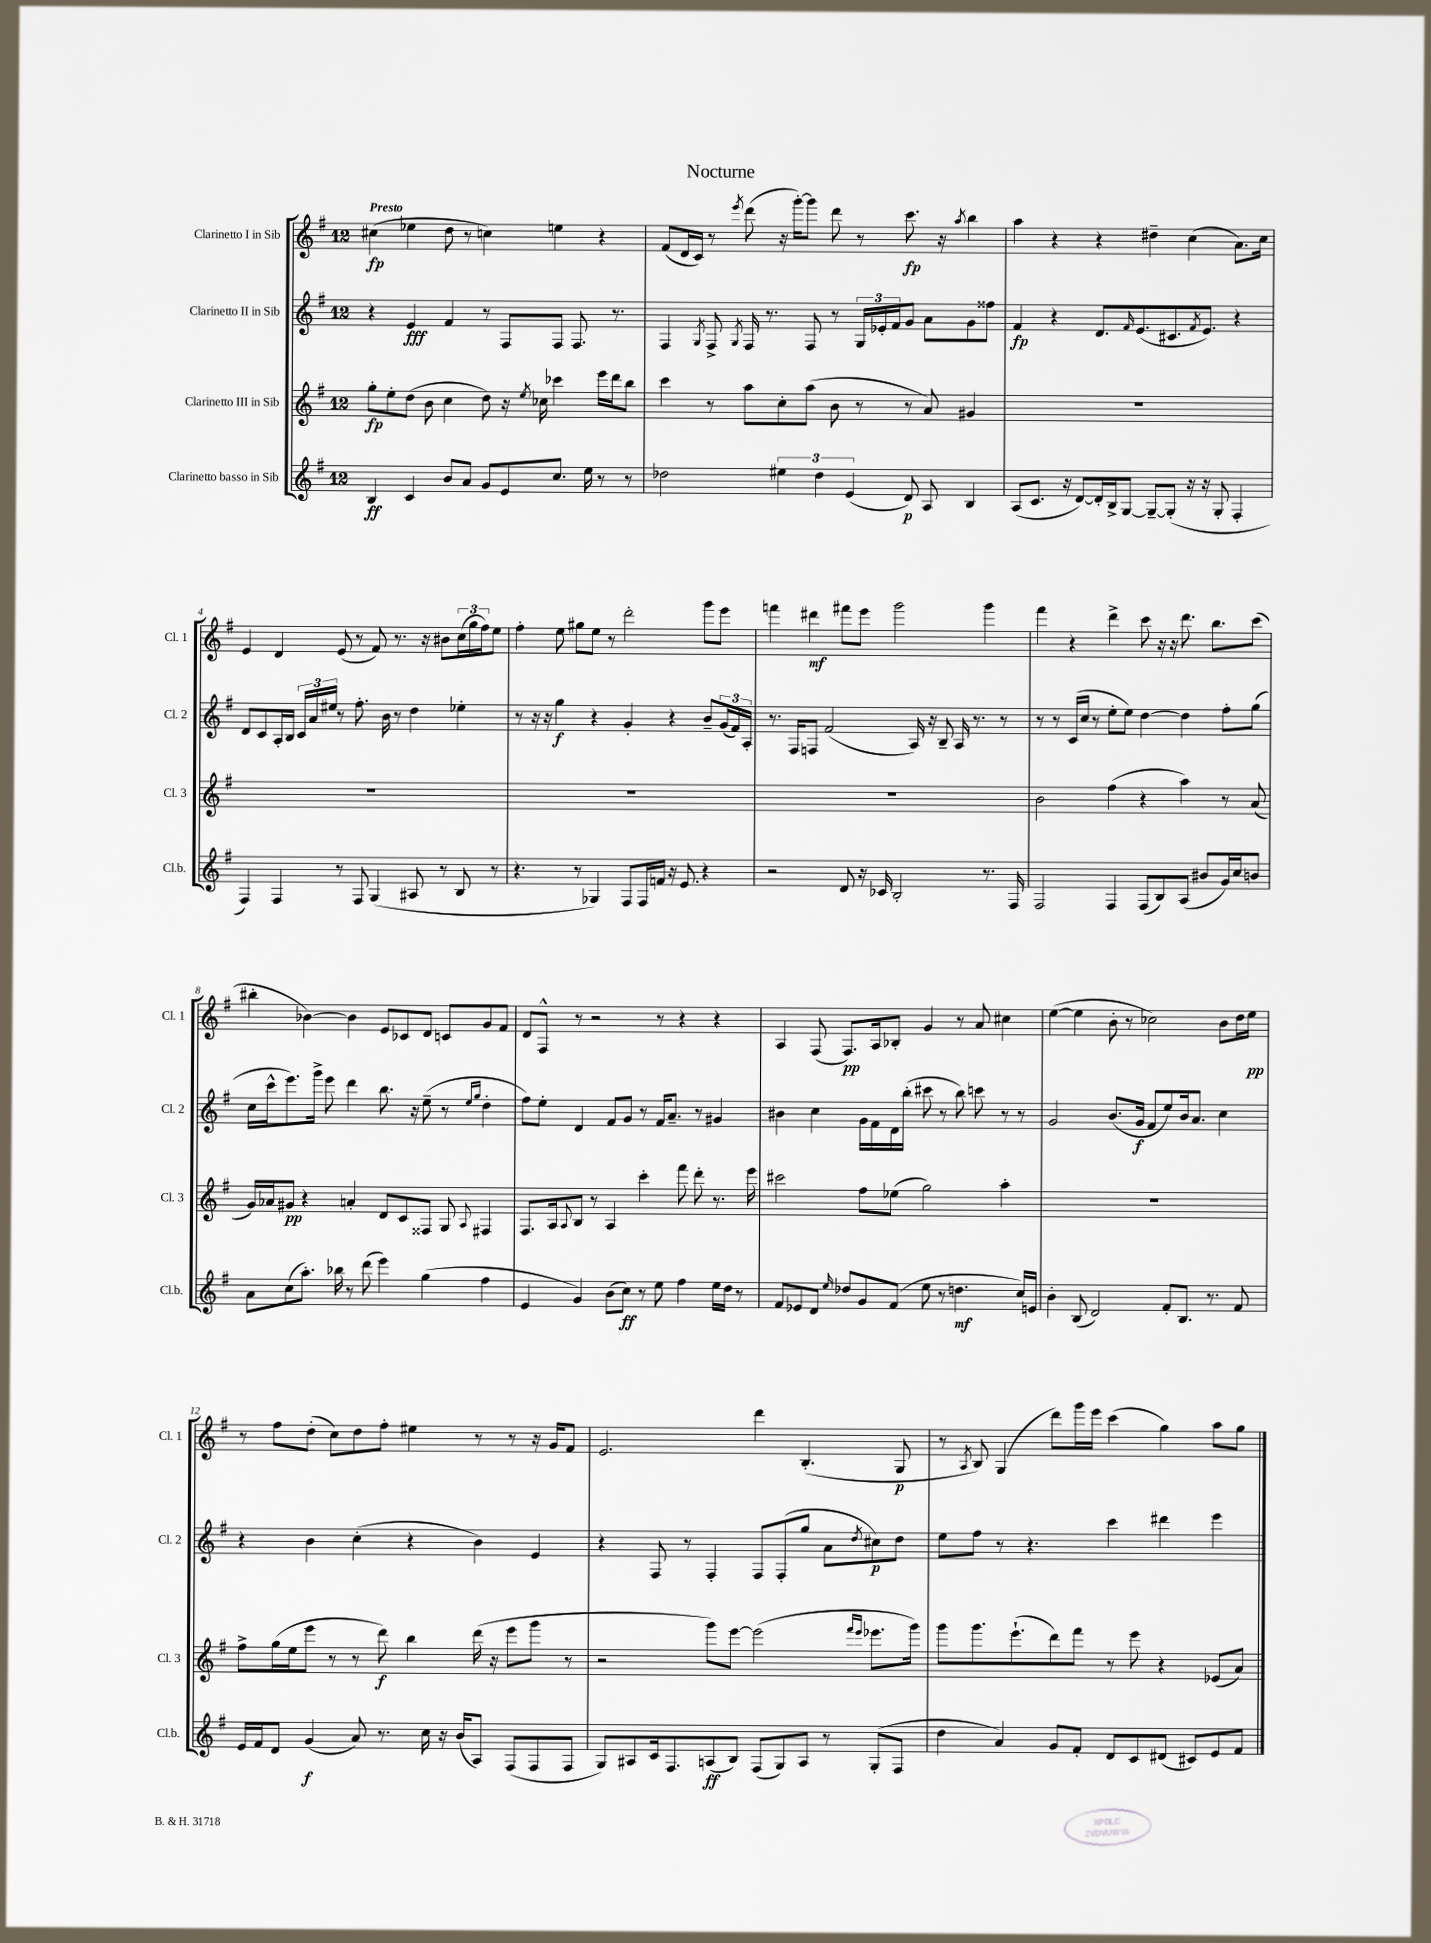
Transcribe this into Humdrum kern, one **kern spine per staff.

**kern	**dynam	**kern	**dynam	**kern	**dynam	**kern	**dynam
*part4	*part4	*part3	*part3	*part2	*part2	*part1	*part1
*staff4	*staff4	*staff3	*staff3	*staff2	*staff2	*staff1	*staff1
*I"Clarinetto basso in Sib	*	*I"Clarinetto III in Sib	*	*I"Clarinetto II in Sib	*	*I"Clarinetto I in Sib	*
*I'Cl.b.	*	*I'Cl. 3	*	*I'Cl. 2	*	*I'Cl. 1	*
*clefG2	*	*clefG2	*	*clefG2	*	*clefG2	*
*k[f#]	*	*k[f#]	*	*k[f#]	*	*k[f#]	*
*M12/8	*	*M12/8	*	*M12/8	*	*M12/8	*
=1	=1	=1	=1	=1	=1	=1	=1
!	!	!	!	!	!	!LO:TX:a:B:t=Presto	!
4B/	ff	8gg'\L	fp	4r	.	(4cc#X\	fp
.	.	8ee'\	.	.	.	.	.
4c/	.	(8dd\J	.	4e/	fff	4ee-X\	.
.	.	8b\	.	.	.	.	.
8b/L	.	4cc\	.	4f#/	.	8dd\	.
8a/J	.	.	.	.	.	8r	.
8g/L	.	8dd\)	.	8r	.	4ccn\)	.
8e/	.	16r	.	8F#/L	.	.	.
.	.	8qee/	.	.	.	.	.
.	.	16cc-X\	.	.	.	.	.
8.cc/J	.	4ccc-X\	.	8F#/J	.	4een\	.
.	.	.	.	8.F#/	.	.	.
16ee\	.	.	.	.	.	.	.
8r	.	16eee\LL	.	.	.	4r	.
.	.	16ddd\J	.	8.r	.	.	.
8r	.	8bb\J	.	.	.	.	.
=2	=2	=2	=2	=2	=2	=2	=2
2dd-X\	.	4ccc\	.	4F#/	.	(8f#/L	.
.	.	.	.	.	.	16d/L	.
.	.	.	.	.	.	16c/JJ)	.
.	.	.	.	8qG/	.	.	.
.	.	8r	.	8F#^/	.	8r	.
.	.	.	.	8qG/	.	8qeee/	.
.	.	8aa\L	.	16F#/	.	(8ddd\	.
.	.	.	.	8.r	.	.	.
6ee#X\	.	8cc'\	.	.	.	16r	.
.	.	.	.	.	.	[16ggg'\KL)	.
.	.	(8aa\J	.	8F#/	.	8ggg\J]	.
6dd-\	.	.	.	.	.	.	.
.	.	8b\	.	8r	.	8ddd\	.
(6e/	.	.	.	.	.	.	.
.	.	8r	.	24G/LL	.	8r	.
.	.	.	.	24e-X'/	.	.	.
.	.	.	.	24f#/J	.	.	.
8d/)	p	8r	.	8g/J	.	8.ccc\	fp
8A/	.	8a/)	.	8a\L	.	.	.
.	.	.	.	.	.	16r	.
.	.	.	.	.	.	8qaa/	.
4B/	.	4g#X/	.	8g\	.	4bb\	.
.	.	.	.	8ff##X\J	.	.	.
=3	=3	=3	=3	=3	=3	=3	=3
(8A/L	.	1.r	.	4f#/	fp	4aa\	.
8.c/J	.	.	.	.	.	.	.
.	.	.	.	4r	.	4r	.
16r	.	.	.	.	.	.	.
[8d/L)	.	.	.	.	.	.	.
16d'/L]	.	.	.	8.d/L	.	4r	.
16B^/J	.	.	.	.	.	.	.
[8G/J	.	.	.	.	.	.	.
.	.	.	.	16qqf#/	.	.	.
.	.	.	.	(8.e/	.	.	.
8G~/L_	.	.	.	.	.	4dd#X~\	.
(8G'/J]	.	.	.	8.c#X/	.	.	.
16r	.	.	.	.	.	(4cc\	.
.	.	.	.	8qf#/	.	.	.
16r	.	.	.	8.e/J)	.	.	.
8G'/	.	.	.	.	.	.	.
4F#'/	.	.	.	4r	.	8.a\L)	.
.	.	.	.	.	.	16cc\Jk	.
!!LO:LB:g=z
=4	=4	=4	=4	=4	=4	=4	=4
4F#/)	.	1.r	.	8d/L	.	4e/	.
.	.	.	.	8c/	.	.	.
4F#/	.	.	.	16A'/L	.	4d/	.
.	.	.	.	16B/JJ	.	.	.
.	.	.	.	24c/LL	.	.	.
.	.	.	.	24a/	.	.	.
.	.	.	.	24ee#X/JJ	.	.	.
8r	.	.	.	8r	.	(8e/	.
8F#/	.	.	.	8.ff#'\	.	8r	.
(4G/	.	.	.	.	.	8f#/)	.
.	.	.	.	16b\	.	.	.
.	.	.	.	8r	.	8.r	.
8A#X/	.	.	.	4dd\	.	.	.
.	.	.	.	.	.	16r	.
8r	.	.	.	.	.	8b#X\L	.
8B/	.	.	.	4ee-X'\	.	(24cc\L	.
.	.	.	.	.	.	24gg\	.
.	.	.	.	.	.	24ff#\J)	.
8r	.	.	.	.	.	8ee\J	.
=5	=5	=5	=5	=5	=5	=5	=5
4.r	.	1.r	.	8r	.	4ff#'\	.
.	.	.	.	16r	.	.	.
.	.	.	.	16r	.	.	.
.	.	.	.	4gg\	f	8ee\	.
8r	.	.	.	.	.	8gg#X\L	.
4G-X/)	.	.	.	4r	.	8ee\J	.
.	.	.	.	.	.	8r	.
8F#/L	.	.	.	4g'/	.	2ddd'\	.
16F#/L	.	.	.	.	.	.	.
16fn/JJ	.	.	.	.	.	.	.
16r	.	.	.	4r	.	.	.
8.e/	.	.	.	.	.	.	.
4r	.	.	.	8b~/L	.	8ggg\L	.
.	.	.	.	(24g/L	.	8eee\J	.
.	.	.	.	24f#/)	.	.	.
.	.	.	.	24A'/JJ	.	.	.
=6	=6	=6	=6	=6	=6	=6	=6
2r	.	1.r	.	8.r	.	4fffn\	.
.	.	.	.	16F#/KL	.	.	.
.	.	.	.	8Fn/J	.	4ddd#X\	mf
.	.	.	.	(2f#/	.	.	.
8d/	.	.	.	.	.	8fff#X\L	.
16r	.	.	.	.	.	8eee\J	.
16c-X/	.	.	.	.	.	.	.
2B'/	.	.	.	.	.	2ggg\	.
.	.	.	.	16A/)	.	.	.
.	.	.	.	16r	.	.	.
.	.	.	.	8B~/	.	.	.
.	.	.	.	16A/	.	.	.
.	.	.	.	8.r	.	.	.
8.r	.	.	.	.	.	4ggg\	.
.	.	.	.	8r	.	.	.
16F#/	.	.	.	.	.	.	.
=7	=7	=7	=7	=7	=7	=7	=7
2F#/	.	2b\	.	8r	.	4fff#\	.
.	.	.	.	8r	.	.	.
.	.	.	.	(16c/LL	.	4r	.
.	.	.	.	16cc/JJ	.	.	.
.	.	.	.	8r	.	.	.
4F#/	.	(4ff#\	.	8ee'\L	.	4ddd^\	.
.	.	.	.	8ee\J)	.	.	.
(8F#/L	.	4r	.	[4dd\	.	8ccc\	.
8B/)	.	.	.	.	.	16r	.
.	.	.	.	.	.	16r	.
(8A/J	.	4aa\)	.	4dd\]	.	8.ddd\	.
8b#X/L	.	.	.	.	.	.	.
.	.	.	.	.	.	8.bb\L	.
16g/L)	.	8r	.	8ff#'\L	.	.	.
16cc/J	.	.	.	.	.	.	.
8bn/J	.	(8a/	.	(8gg\J	.	(8ccc\J	.
!!LO:LB:g=z
=8	=8	=8	=8	=8	=8	=8	=8
8a\L	.	16g/LL)	.	16cc\LL	.	4bb#X'\	.
.	.	16a-X/J	.	16ccc^^\J	.	.	.
(8cc\	.	8g#X/J	pp	8.eee\)	.	.	.
8.aa'\J)	.	4r	.	.	.	[4b-X\)	.
.	.	.	.	16ggg^\Jk	.	.	.
.	.	.	.	8eee\	.	.	.
16bb-X\	.	.	.	.	.	.	.
8r	.	4an'/	.	4ddd\	.	4b-\]	.
(8ddd\	.	.	.	.	.	.	.
4eee\)	.	8d/L	.	8.bb\	.	8e/L	.
.	.	8c/	.	.	.	8c-X/	.
.	.	.	.	16r	.	.	.
(4gg\	.	8F##X/J	.	(8ee~\	.	8d/J	.
.	.	8G/	.	8r	.	8cn/L	.
.	.	.	.	16qqee/LL	.	.	.
.	.	8qqA/	.	16qqgg/JJ	.	.	.
4ff#\	.	4F#X/	.	4dd'\	.	8g/	.
.	.	.	.	.	.	8f#/J	.
=9	=9	=9	=9	=9	=9	=9	=9
4e/	.	8.F#/L	.	8ff#\L)	.	8d/L	.
.	.	.	.	8ee'\J	.	8F#^^/J	.
.	.	16A/k	.	.	.	.	.
.	.	8qqA/	.	.	.	.	.
4g/)	.	8B/J	.	4d/	.	8r	.
.	.	8r	.	.	.	2r	.
(8b\L	.	4A/	.	8f#/L	.	.	.
8cc\J)	ff	.	.	8g/J	.	.	.
8r	.	4ccc'\	.	8r	.	.	.
8ee\	.	.	.	16f#/KL	.	8r	.
.	.	.	.	8.a~/J	.	.	.
4ff#\	.	8fff#\	.	.	.	4r	.
.	.	8ddd'\	.	8r	.	.	.
16ee\LL	.	8.r	.	4g#X/	.	4r	.
16dd\JJ	.	.	.	.	.	.	.
8r	.	.	.	.	.	.	.
.	.	16eee\	.	.	.	.	.
=10	=10	=10	=10	=10	=10	=10	=10
8f#/L	.	2ccc#X\	.	4b#X\	.	4A/	.
8e-X/	.	.	.	.	.	.	.
8d/J	.	.	.	4cc\	.	(8F#/	.
16qqee/	.	.	.	.	.	.	.
8dd-X/L	.	.	.	.	.	8.F#/L)	pp
8g/	.	8ff#\L	.	16g\LL	.	.	.
.	.	.	.	16f#\	.	16A/k	.
(8f#/J	.	(8ee-X\J	.	16d\	.	8B-X'/J	.
.	.	.	.	(16bb'\JJ	.	.	.
8ee\	.	2gg\)	.	8ccc#X\	.	4g/	.
8r	.	.	.	8r	.	.	.
4.ddn\	mf	.	.	8bb\)	.	8r	.
.	.	.	.	8cccn\	.	8a/	.
.	.	4aa'\	.	8r	.	4cc#X\	.
16cc/LL)	.	.	.	8r	.	.	.
16en/JJ	.	.	.	.	.	.	.
=11	=11	=11	=11	=11	=11	=11	=11
4b'\	.	1.r	.	2g/	.	([4ee\	.
(8B/	.	.	.	.	.	4ee\]	.
2d/)	.	.	.	.	.	.	.
.	.	.	.	(8.b/L	.	8b'\	.
.	.	.	.	.	.	8r	.
.	.	.	.	16g/Jk	f	.	.
.	.	.	.	8f#/L	.	2cc-X\)	.
8f#'/L	.	.	.	8ee/)	.	.	.
8.B/J	.	.	.	16b/k	.	.	.
.	.	.	.	8.a/J	.	.	.
8.r	.	.	.	.	.	.	.
.	.	.	.	4cc\	.	8b\L	.
8f#/	.	.	.	.	.	16dd\L	.
.	.	.	.	.	.	16ee\JJ	pp
!!LO:LB:g=z
=12	=12	=12	=12	=12	=12	=12	=12
16e/LL	.	8ff#^\L	.	4r	.	8r	.
16f#/J	.	.	.	.	.	.	.
8d/J	.	(16gg\L	.	.	.	8ff#\L	.
.	.	16ee\J	.	.	.	.	.
(4g/	f	8eee\J	.	4b\	.	(8dd'\J	.
.	.	8r	.	.	.	8cc\L)	.
8a/)	.	8r	.	(4cc'\	.	8dd\	.
8.r	.	8ddd\)	f	.	.	8ff#'\J	.
.	.	4bb\	.	4r	.	4ee#X\	.
16cc\	.	.	.	.	.	.	.
16r	.	.	.	.	.	.	.
(16b/KL	.	.	.	.	.	.	.
8A/J)	.	(16ddd\	.	4b\)	.	8r	.
.	.	16r	.	.	.	.	.
(8F#/L	.	8eee\L	.	.	.	8r	.
8F#/	.	8ggg\J	.	4e/	.	16r	.
.	.	.	.	.	.	16g/KL	.
8F#/J	.	8r	.	.	.	8f#/J	.
=13	=13	=13	=13	=13	=13	=13	=13
8G/L)	.	2r	.	4r	.	2.e/	.
8A#X/	.	.	.	.	.	.	.
16c/k	.	.	.	8F#/	.	.	.
8.F#/	.	.	.	.	.	.	.
.	.	.	.	8r	.	.	.
(8An/	ff	8ggg\L)	.	4F#'/	.	.	.
8B/J)	.	[8eee\J	.	.	.	.	.
(8F#/L	.	(2eee\]	.	8F#/L	.	4ddd\	.
8G/)	.	.	.	(8F#'/	.	.	.
8A/J	.	.	.	8gg/J	.	(4.B'/	.
8r	.	.	.	8a\L	.	.	.
.	.	16qqfff#/LL	.	.	.	.	.
.	.	16qqeee/JJ	.	8qdd/	.	.	.
(8G'/L	.	8.eee-X\L	.	8cc#X\)	p	.	.
8F#/J	.	.	.	8dd\J	.	8G/	p
.	.	16ggg\Jk)	.	.	.	.	.
=14	=14	=14	=14	=14	=14	=14	=14
4dd\	.	8ggg\L	.	8ee\L	.	8r	.
.	.	.	.	.	.	8qA/	.
.	.	8.ggg\	.	8ff#\J	.	8B/)	.
4a/)	.	.	.	8r	.	(4G/	.
.	.	(8.eee`\	.	.	.	.	.
.	.	.	.	4.r	.	.	.
8g/L	.	8ddd\)	.	.	.	8ddd\L)	.
8f#'/J	.	8fff#\J	.	.	.	16ggg\L	.
.	.	.	.	.	.	16eee\JJ	.
8d/L	.	8r	.	4ccc\	.	(4ccc\	.
8c/	.	8eee\	.	.	.	.	.
(8d#X/J	.	4r	.	4ddd#X\	.	4gg\)	.
8c#X/L)	.	.	.	.	.	.	.
8e/	.	(8e-X/L	.	4eee\	.	8aa\L	.
8f#/J	.	8a/J)	.	.	.	8gg\J	.
==	==	==	==	==	==	==	==
*-	*-	*-	*-	*-	*-	*-	*-
